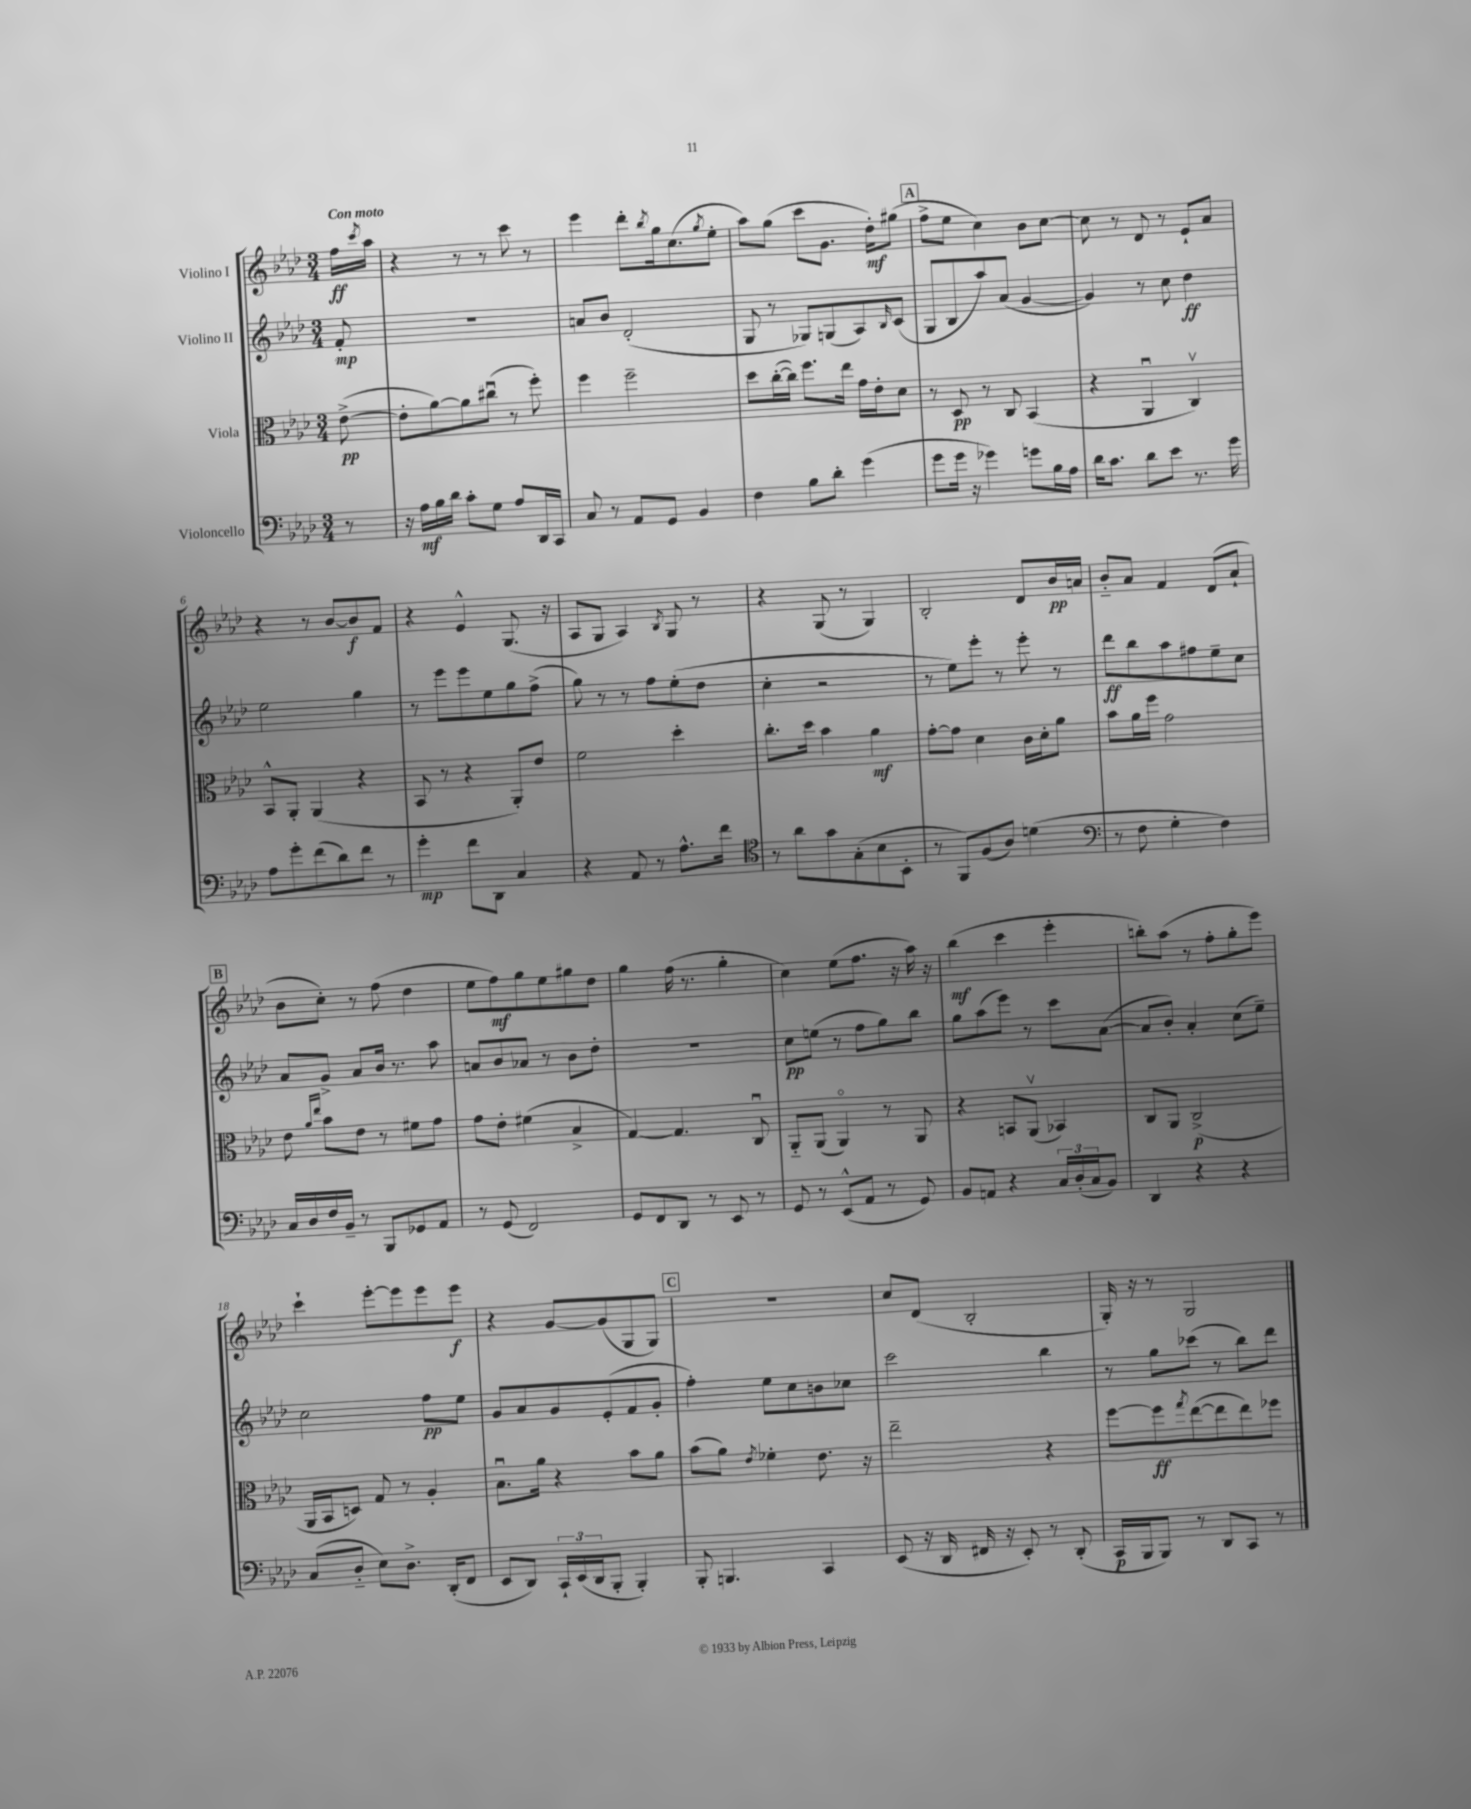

**kern	**kern	**kern	**kern
*staff4	*staff3	*staff2	*staff1
*clefF4	*clefC3	*clefG2	*clefG2
*k[b-e-a-d-]	*k[b-e-a-d-]	*k[b-e-a-d-]	*k[b-e-a-d-]
*M3/4	*M3/4	*M3/4	*M3/4
8r	([8e-^	8f'	16ff
.	.	.	8qccc
.	.	.	16aa-
=	=	=	=
16r	8e-']	2.r	4r
16A-	.	.	.
16B-	[8a-)	.	.
16d-	.	.	.
8c'	8a-]	.	8r
8G	(8cc#u	.	8r
8A-	8r	.	8ccc
16DD-	8ff')	.	8r
16CC	.	.	.
=	=	=	=
8C	4ff	8a	4eee-
8r	.	8b-	.
8AA-	2ff~	(2d-'	8ddd-'
.	.	.	8qbb-
8GG	.	.	16gg
.	.	.	(8.cc
4BB-	.	.	.
.	.	.	8qgg
.	.	.	8ee-'
=	=	=	=
4F	8dd-	8G	8aa-)
.	([16cc'	8r	(8gg
.	16cc])	.	.
8B-	8.ff	8G-)	8ccc
8d-'	.	(8G	8.g
.	16ee-	.	.
(4g	16g	8A-)	.
.	16e-'	.	16dd-')
.	.	16qqB-	.
.	8d-	(8c	(8gg#
=	=	=	=
8g	8r	8G	8ff^
16g	8D-	8B-	8ee-
16r	.	.	.
4g-)	8r	8aa-)	4cc)
.	8C	(8a-	.
8g	(4BB-	[4g	8b-
16B-	.	.	[8cc
16A-	.	.	.
=	=	=	=
16d-	4r	4g])	8cc]
8.c	.	.	.
.	.	.	8r
8d-	4AA-u	8r	8d-
8e-	.	8cc	8r
8.r	4Cv)	4dd-	8e-`
.	.	.	8a-
16g	.	.	.
=	=	=	=
8A-	8BB-^^	2ee-	4r
8g'	8AA-'	.	.
(8f	(4AA-	.	8r
8d-)	.	.	[8b-
8f	4r	4gg	8b-]
8r	.	.	8f
=	=	=	=
4g'	8BB-	8r	4r
.	8r	8eee-	.
8f	4r	8eee-	4e-^^
8DD-	.	8ee-	.
4C	8AA-')	8gg	(8.G
.	8e-	(8ff^	.
.	.	.	16r
=	=	=	=
4r	2f	8gg)	8A-
.	.	8r	8G
8AA-	.	8r	4A-)
8r	.	8ff	.
.	.	.	8qB-
8.A-^^	4dd-'	(8ee-'	8G
.	.	8dd-	8r
16f	.	.	.
=	=	=	=
*clefC4	*	*	*
8r	8.cc'	4cc'	4r
8a-	.	.	.
.	16dd-	.	.
8g	4b-	2r	(8G
(8G'	.	.	8r
8B-	4a-	.	4G)
8BB-'	.	.	.
=	=	=	=
8r	[8g'	8r	2B-'
8FF)	8g]	8ee-)	.
(8F	4d-	8eee-'	.
8A-)	.	8r	.
(4d	16c	8eee-'	8d-
.	16d-'	.	.
.	8a-	8r	16b-
.	.	.	16a
=	=	=	=
*clefF4	*	*	*
8r	8b-	8ddd-	8b-'~
8F	16a-	8bb-	8a-
.	16ff	.	.
4G'	2g	8aa-	4f
.	.	8ff#	.
4F)	.	8ee-~	(8d-
.	.	8cc	8a-`
=	=	=	=
16C	8e-	8a-	8b-
16D-	.	.	.
.	16qqa-	.	.
.	16qqee-	.	.
16F	8b-	8g^	8cc')
16BB-~	.	.	.
8r	8e-	8a-	8r
8BBB-	8r	16b-	(8ff
.	.	8.r	.
8GG-	8f#	.	4dd-
8AA-	8g	8aa-	.
=	=	=	=
8r	8g	8a	8ee-
(8GG	8e-'	8b-	8ff)
2FF)	(4f#	8a-	8gg
.	.	8r	8ee-
.	4B-^	8b-	8gg#
.	.	8dd-'	8dd-
=	=	=	=
8GG	[4G)	2.r	4gg
8FF	.	.	.
8DD-	4.G]	.	(16ff
.	.	.	8.r
8r	.	.	.
8EE-	.	.	4gg'
8r	8Cu	.	.
=	=	=	=
8GG	8AA-'~	8cc	4cc)
8r	(8AA-	(8ee	.
(8EE-^^	4AA-o)	8r	(8ee-
8AA-	.	8ff	8.ff
8r	8r	8gg)	.
.	.	.	16r
8GG)	8AA-	8bb-	16aa-)
.	.	.	16r
=	=	=	=
8BB-	4r	8gg	(4bb-
8AA	.	(8aa-	.
4r	8BB	8eee-)	4ccc
.	(8AA-v	8r	.
24C	4BB-)	8ccc	4eee-'
(24D-'	.	.	.
24C	.	.	.
8BB-)	.	([8a-	.
=	=	=	=
4DD-	8C	8a-]	8bb')
.	8AA-	8b-')	(8aa-
4r	(2C^	4a-'	8r
.	.	.	8ff'
4r	.	(8cc	8gg'
.	.	8ee-~)	8eee-)
=	=	=	=
(8C	16AA-	2cc	4ccc`
.	16BB-	.	.
8D-'~	8D)	.	.
8E-)	8G	.	[8eee-'
8.D-^	8r	.	8eee-]
.	4A-'	8ff	8eee-
(16DD-'	.	.	.
8FF	.	8ee-	8eee-
=	=	=	=
8EE-	8.B-u	8g	4r
8DD-)	.	8a-	.
.	16a-	.	.
24CC`	4r	8g	[8g
(24EE-	.	.	.
24DD-	.	.	.
8BBB-'	.	(8e-'	(8g]
4BBB-')	8b-	8f	8G
.	8a-	8g'	8G)
=	=	=	=
8BBB-'	(8b-	4ff')	2.r
4.BBB	8a-)	.	.
.	8qe-	.	.
.	4f-'	8ee-	.
.	.	8cc	.
4CC	8.e-	8b	.
.	.	8cc-	.
.	16r	.	.
=	=	=	=
(8EE-	2ee-~	2ccc	8cc
16r	.	.	(8d-
16DD-	.	.	.
16FF#	.	.	2B-'
16r	.	.	.
8EE-')	.	.	.
8r	4r	4bb-	.
(8DD-'	.	.	.
=	=	=	=
16CC	[8ff	8r	16G')
16BBB-	.	.	16r
8BBB-)	8ff]	8gg	8r
.	8qgg	.	.
8r	([8ee-	(8ccc-	2G
8DD-	8ee-]	8r	.
8CC	8ee-)	8bb-)	.
8r	8ff-	8ddd-	.
==	==	==	==
*-	*-	*-	*-
